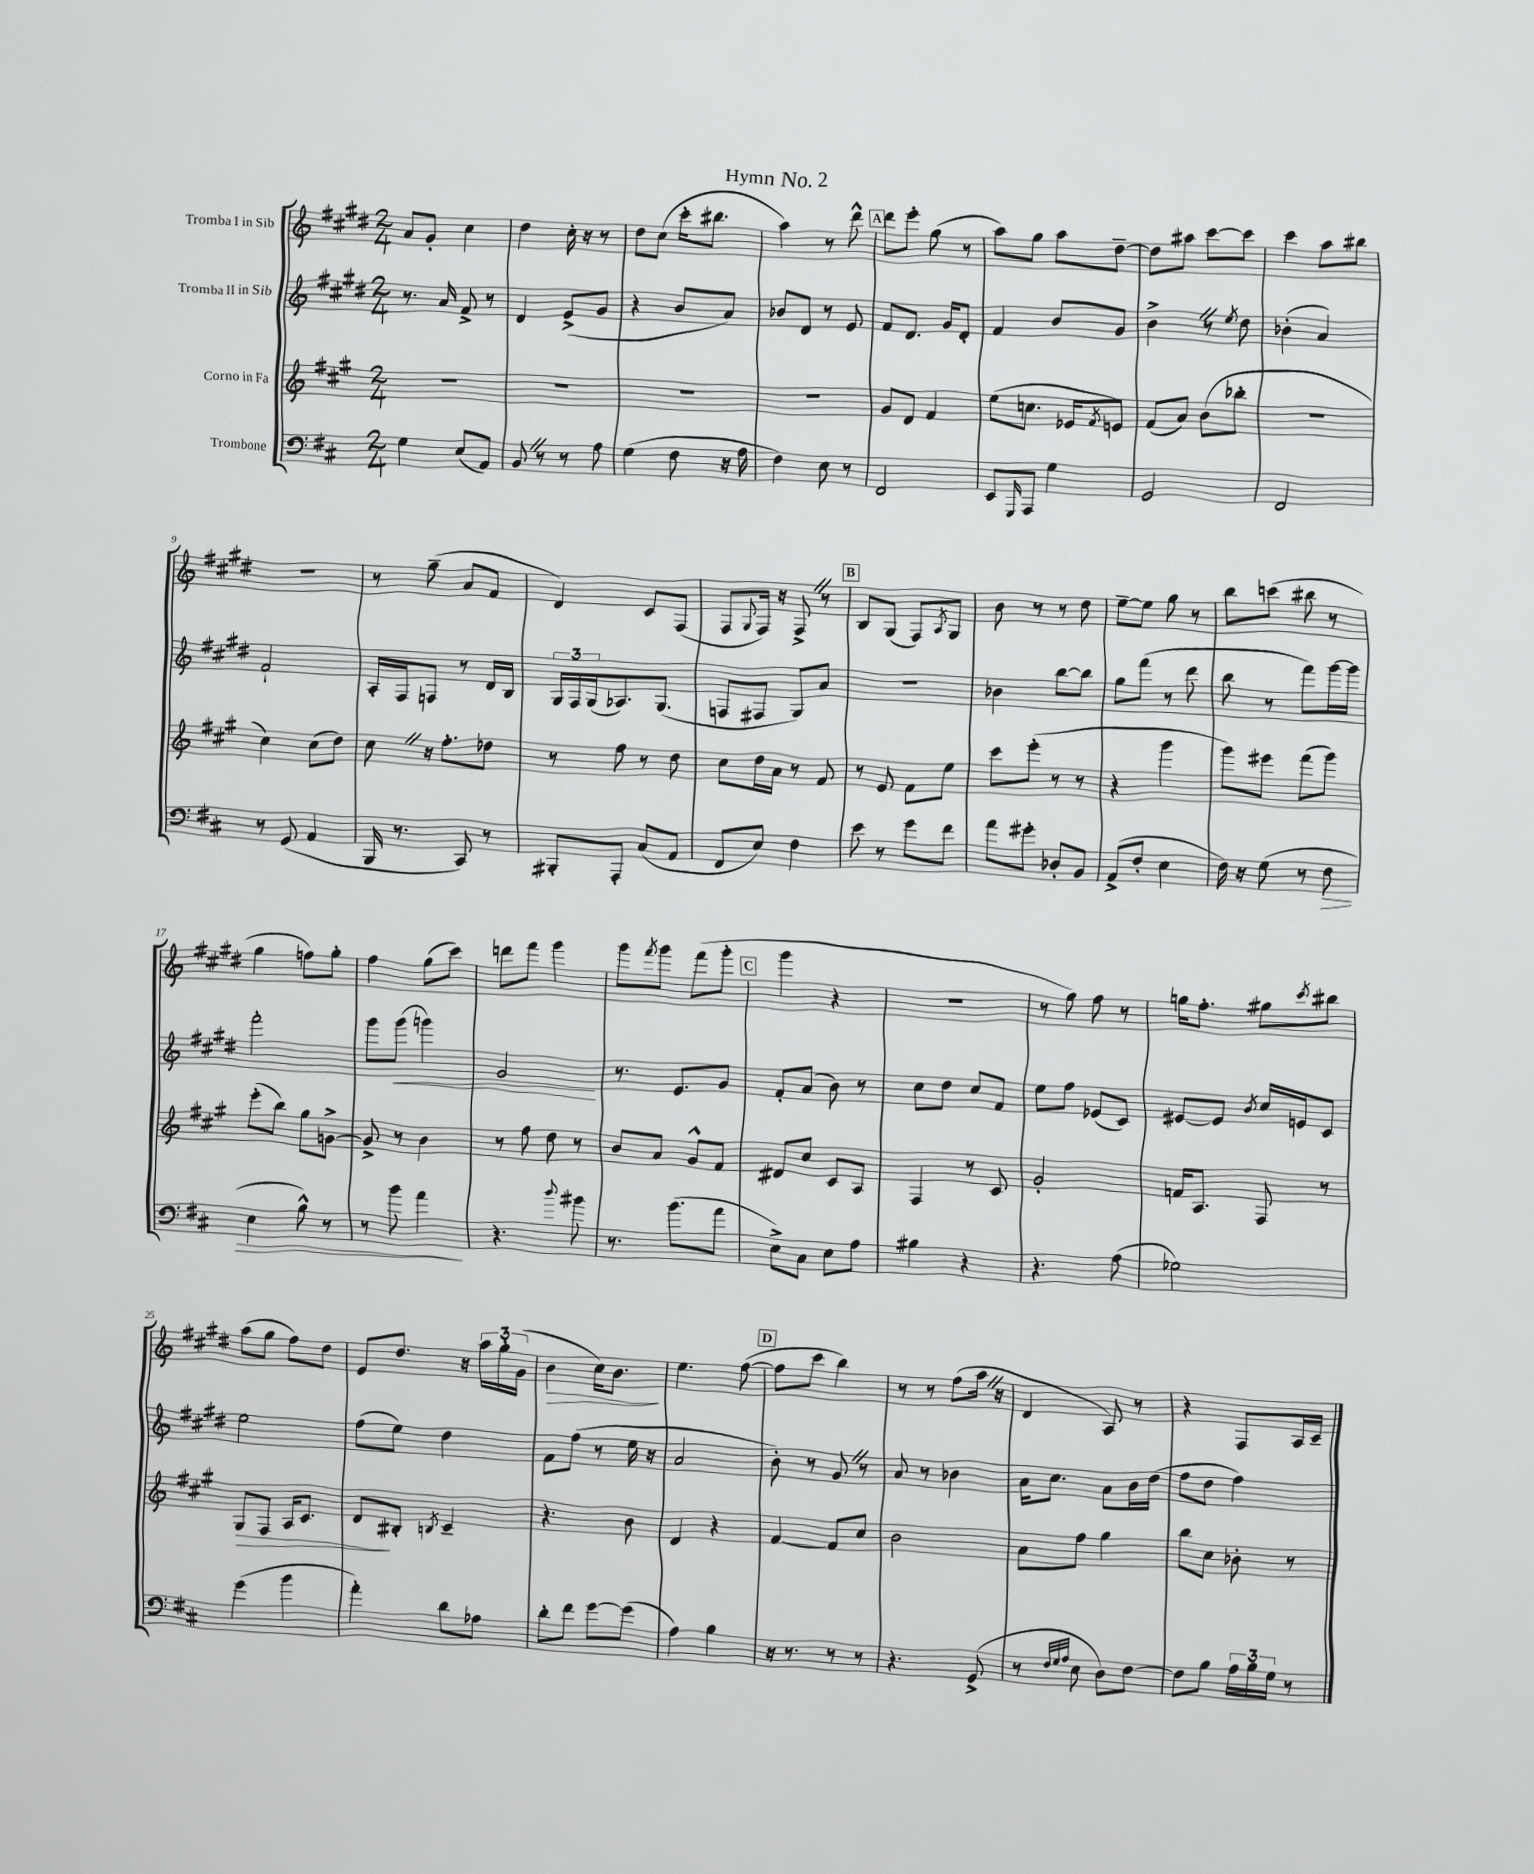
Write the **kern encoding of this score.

**kern	**kern	**kern	**kern
*staff4	*staff3	*staff2	*staff1
*clefF4	*clefG2	*clefG2	*clefG2
*k[f#c#]	*k[f#c#g#]	*k[f#c#g#d#]	*k[f#c#g#d#]
*M2/4	*M2/4	*M2/4	*M2/4
4G	2r	8.r	8a
.	.	.	8g#'
.	.	16a	.
(8E	.	8f#^	4cc#
8AA)	.	8r	.
=	=	=	=
8BB	2r	4d#	4dd#
8r	.	.	.
8r	.	(8e^	16cc#'
.	.	.	16r
8A	.	8g#	8r
=	=	=	=
(4G	2r	4r	8dd#
.	.	.	(8cc#
8F#	.	8b	16ccc#'
.	.	.	8.bb#
16r	.	8a)	.
16A	.	.	.
=	=	=	=
4F#)	2r	8b-	4aa)
.	.	8d#	.
8E	.	8r	8r
8r	.	8e	8ddd#^^
=	=	=	=
2FF#	8g#	8f#	8ddd#
.	8d	8.d#	8eee'
.	4f#	.	(8gg#
.	.	16g#	.
.	.	8d#'	8r
=	=	=	=
8EE	(8ee	4f#	8aa)
16qqGGG	.	.	.
8AAA	8.cc	.	8gg#
4G	.	8b	8aa
.	16e-	.	.
.	8qf#	.	.
.	8e)	8g#	[8dd#~
=	=	=	=
2GG	(8f#	4b^	8dd#]
.	8a)	.	8aa#
.	(8b	8r	[8ccc#
.	.	8qee	.
.	8bb-'	8dd#	8ccc#]
=	=	=	=
2FF#	2r	(4b-'	4ccc#
.	.	4a)	8aa
.	.	.	8bb#
=	=	=	=
8r	4cc#)	2f#`	2r
(8GG	.	.	.
4AA	(8cc#	.	.
.	8dd)	.	.
=	=	=	=
16BBB	8cc#	16A'	8r
8.r	.	16F#	.
.	16r	8F	(8gg#~
.	8.ff#'	.	.
8CC#)	.	8r	8a
8r	8dd-	16d#	8f#
.	.	16B	.
=	=	=	=
8BBB#'	8r	24G#	4d#)
.	.	24F#	.
.	.	(24G#	.
8AAA'	8ff#	8.A-)	.
(8C#	8r	.	8c#
.	.	(8.G#	.
8AA	8dd	.	(8F#
=	=	=	=
8FF#	8cc#	8F	8F#
.	.	.	8qqG#
8E)	16dd	8F#	16F#)
.	16a	.	16r
4F#	8r	8G#)	8F#^
.	8f#	8a	8r
=	=	=	=
8e	8r	2r	8B
8r	8e	.	(8G#
8g	8f#	.	8F#)
.	.	.	8qA
8f#	8ee	.	8G#
=	=	=	=
8a	8ccc#	4b-	8b
8g#'	(8eee'	.	8r
8D-'	8r	[8bb	8r
8BB	8r	8bb]	8dd#
=	=	=	=
(8AA^	4r	8gg#	[8ee~
8F#'	.	(8fff#	8ee]
4E	4ggg#	8r	8gg#
.	.	8ddd#	8r
=	=	=	=
16F#)	8ggg#)	8bb	8bb
16r	.	.	.
(8G	8eee#	8r	(8ccc
8r	(8fff#	8fff#)	8bb#
8F#	8ggg#)	[16ggg#	8r
.	.	16ggg#]	.
=	=	=	=
4E	(8eee'	2fff#'	4gg#
.	8bb)	.	.
8B^^)	8gg#	.	8ff)
8r	[8g^	.	8gg#'
=	=	=	=
8r	8g^]	8ggg#	4ff#
8b	8r	(8ggg#	.
4a	4b	4ggg)	(8gg#
.	.	.	8ccc#)
=	=	=	=
4.r	8r	2g#	8ddd
.	8ff#	.	8fff#
.	8dd	.	4ggg#
8qqdd	.	.	.
8b#	8r	.	.
=	=	=	=
8.r	8b	8.r	8ggg#
.	.	.	8qfff#
.	8a	.	8ggg#
(8.b	.	8.e	.
.	8g#^^	.	(8fff#
8a	8f#	8g#	8ggg#'
=	=	=	=
8E^)	8d#	8f#'	4ggg#
8C#	8cc#	(8a	.
8E	8c#	8b)	4r
8A	8A	8r	.
=	=	=	=
4B#	4F#	8cc#	2r
.	.	8dd#	.
4r	8r	8cc#	.
.	8c#	8f#	.
=	=	=	=
4.r	2g#'	8ee	8r
.	.	8ff#	8gg#)
.	.	(8e-	8ff#
(8A	.	8c#)	8r
=	=	=	=
2G-)	16f	[8e#	16gg
.	8.A	.	8.ff#'
.	.	8e#]	.
.	.	8qb	.
.	8F#	16cc#	8gg#
.	.	16e	.
.	.	.	8qccc#
.	8r	8c#	8bb#
=	=	=	=
(4g	8G#	2ee	(8aa
.	8F#	.	8gg#
4b	16A	.	8ff#)
.	8.c#	.	.
.	.	.	8dd#
=	=	=	=
4a')	8d	(8ff#	8e
.	8B#'	8ee)	8.dd#
.	8qB	.	.
8d	4c#~	4dd#	.
.	.	.	16r
8A-	.	.	24aa
.	.	.	24gg#'
.	.	.	(24g#
=	=	=	=
8d'	4.r	8f#	4b
8f#	.	(8ff#	.
[8g	.	8r	16cc#)
.	.	.	8.b
(8g]	8b	16ee	.
.	.	16r	.
=	=	=	=
4A)	4d	2a	4.ee
4B	4r	.	.
.	.	.	([8ff#
=	=	=	=
16r	[4f#	8b')	8ff#]
8.r	.	.	.
.	.	8r	8ccc#
8r	8f#]	8g#	4bb)
8r	8cc#	8r	.
=	=	=	=
4.r	2b	8a	8r
.	.	8r	8r
.	.	4b-	(8ff#
(8GG^	.	.	16aa
.	.	.	16r
=	=	=	=
8r	8a	16a	4d#
.	.	8.cc#	.
32qqF#	.	.	.
32qqG	.	.	.
32qqA	.	.	.
8E	8ff#	.	.
8D)	4gg#	8a	8A)
[8F#	.	16b	8r
.	.	(16dd#	.
=	=	=	=
8F#]	8bb	8ff#	4r
8B	8cc#	8dd#	.
24A	8b-'	4ff#)	8F#
24B	.	.	.
24G	.	.	.
8r	8r	.	16A
.	.	.	16c#~
==	==	==	==
*-	*-	*-	*-
